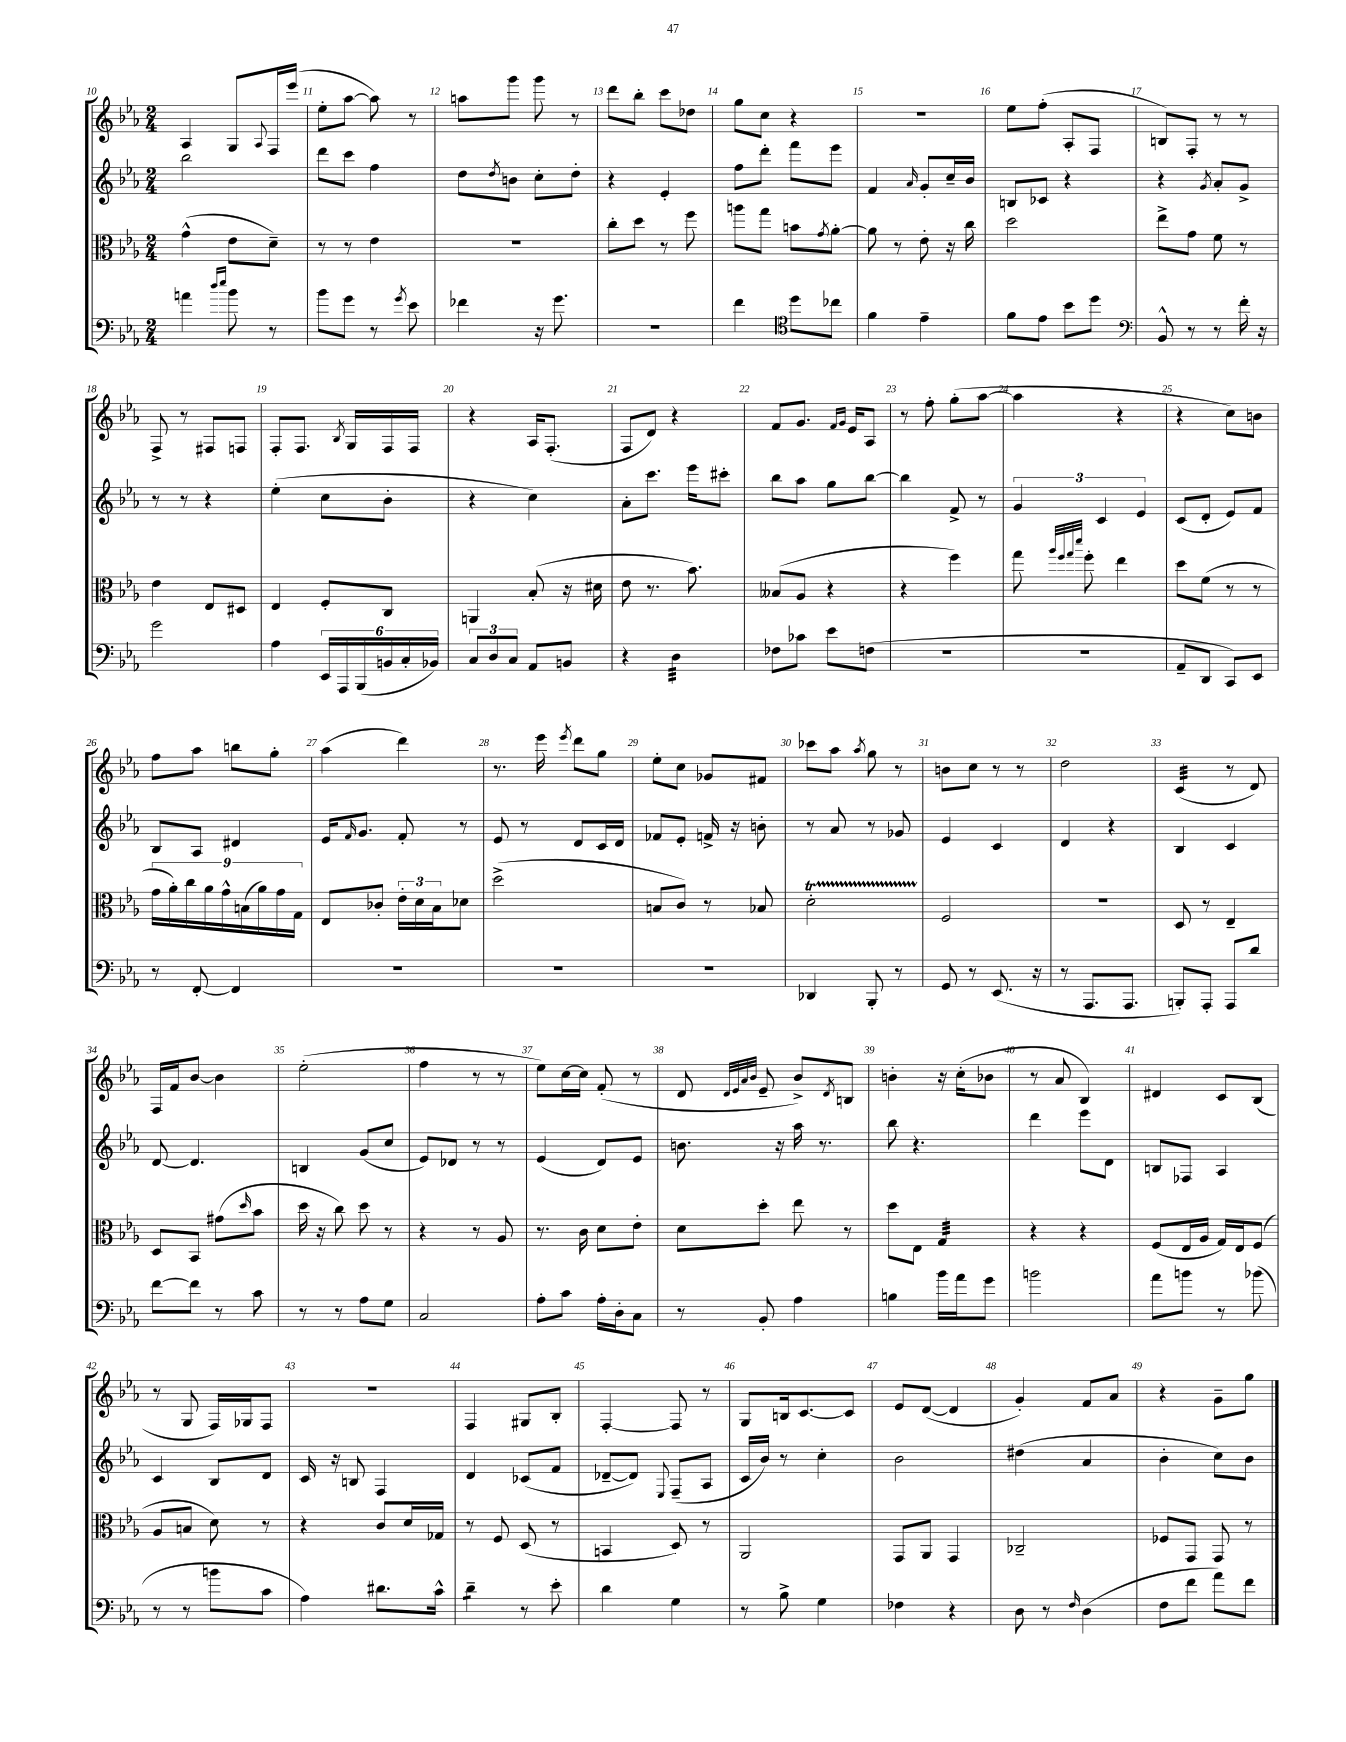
<<
\new StaffGroup <<
\new Staff = "s0" {
    \clef treble \key ees \major \numericTimeSignature \time 2/4
    aes4 g8 \appoggiatura { aes8 } f16 ees'''16( |
    ees''8-. aes''8~ aes''8) r8 |
    a''8 g'''8 g'''8 r8 |
    d'''8 bes''8-. c'''8 des''8 |
    g''8 c''8 r4 |
    r2 |
    ees''8 f''8-.( aes8-. f8 |
    b8) f8-. r8 r8 |
    f8-> r8 fis8 f8 |
    f8-. f8. \acciaccatura { bes8 } g16 f16 f16 |
    r4 aes16 f8.-.( |
    f8 d'8) r4 |
    f'8 g'8. \grace { f'16 g'16 } ees'16 aes8 |
    r8 f''8-. g''8-.( aes''8~ |
    aes''4 r4 |
    r4 c''8) b'8 |
    f''8 aes''8 b''8 g''8-. |
    aes''4( d'''4) |
    r8. ees'''16 \acciaccatura { ees'''8 } d'''8 g''8 |
    ees''8-. c''8 ges'8 fis'8 |
    ces'''8 aes''8 \acciaccatura { aes''8 } g''8 r8 |
    b'8 c''8 r8 r8 |
    d''2 |
    c'4:32( r8 d'8) |
    f16 f'16 bes'8~ bes'4 |
    ees''2-.( |
    f''4 r8 r8 |
    ees''8) c''16~ c''16 f'8-.( r8 |
    d'8 \grace { d'32 ees'32 aes'32 bes'32 } ees'8-- bes'8->) \acciaccatura { d'8 } b8 |
    b'4-. r16 c''16-.( bes'8 |
    r8 aes'8 bes4) |
    dis'4 c'8 bes8( |
    r8 g8 f16) ges16 f8 |
    R2 |
    f4 gis8 bes8-. |
    f4~-. f8 r8 |
    g8 b16 c'8.~ c'8 |
    ees'8 d'8~( d'4 |
    g'4-.) f'8 aes'8 |
    r4 g'8-- g''8 \bar "|." |
}
\new Staff = "s1" {
    \clef treble \key ees \major \numericTimeSignature \time 2/4
    bes''2 |
    d'''8 c'''8 f''4 |
    d''8 \acciaccatura { d''8 } b'8 c''8-. d''8-. |
    r4 ees'4-. |
    f''8 d'''8-. f'''8 ees'''8 |
    f'4 \grace { aes'16 } g'8-. c''16-- bes'16 |
    b8 ces'8 r4 |
    r4 \acciaccatura { g'8 } aes'8-. g'8-> |
    r8 r8 r4 |
    ees''4-.( c''8 bes'8-. |
    r4 c''4) |
    aes'8-. c'''8. ees'''16 cis'''8-. |
    bes''8 aes''8 g''8 bes''8~ |
    bes''4 f'8-> r8 |
    \tuplet 3/2 { g'4 c'4 ees'4 } |
    c'8( d'8-. ees'8) f'8 |
    bes8 aes8 dis'4 |
    ees'16 \grace { f'16 } g'8. f'8-. r8 |
    ees'8 r8 d'8 c'16 d'16 |
    fes'8 ees'8-. f'16-> r16 b'8-. |
    r8 aes'8 r8 ges'8 |
    ees'4 c'4 |
    d'4 r4 |
    bes4 c'4 |
    d'8~ d'4. |
    b4 g'8( c''8 |
    ees'8) des'8 r8 r8 |
    ees'4( d'8) ees'8 |
    b'8. r16 aes''16 r8. |
    bes''8 r4. |
    d'''4 ees'''8 d'8 |
    b8 fes8 aes4 |
    c'4 bes8 d'8 |
    c'16 r16 b8 f4 |
    d'4 ces'8( f'8 |
    des'8~-- des'8) \appoggiatura { ees8 } f8--( aes8 |
    c'16 bes'16) r8 c''4-. |
    bes'2 |
    dis''4( aes'4 |
    bes'4-. c''8) bes'8 \bar "|." |
}
\new Staff = "s2" {
    \clef alto \key ees \major \numericTimeSignature \time 2/4
    g'4-^( ees'8 d'8--) |
    r8 r8 ees'4 |
    R2 |
    c''8-. d''8 r8 f''8 |
    a''8 g''8 b'8 \acciaccatura { g'8 } aes'8~-. |
    aes'8 r8 ees'8-. r16 c''16 |
    d''2 |
    ees''8-> g'8 f'8 r8 |
    ees'4 ees8 dis8 |
    ees4 f8-. c8 |
    a,4 bes8-.( r16 dis'16 |
    ees'8 r8. bes'8.) |
    beses8( aes8 r4 |
    r4 f''4) |
    g''8 \grace { aes''32 f''32 g''32 d'''32 } f''8-. ees''4 |
    d''8 f'8( r8 r8 |
    \tuplet 9/8 { g'16 aes'16-.) c''16 aes'16 g'16-^ b16( aes'16) g'16 g16 } |
    ees8 ces'8-. \tuplet 3/2 { ees'16-. d'16 bes16 } des'8 |
    d''2->( |
    b8 c'8) r8 bes8 |
    d'2-.\startTrillSpan |
    f2\stopTrillSpan |
    R2 |
    d8 r8 ees4-- |
    d8 bes,8 gis'8( \grace { d''16 } bes'8 |
    d''16 r16 c''8) d''8 r8 |
    r4 r8 aes8 |
    r8. c'16 d'8 ees'8-. |
    d'8 d''8-. ees''8 r8 |
    d''8 ees8 g4:32 |
    r4 r4 |
    f8( ees16 aes16 g16) ees16 f8( |
    aes8 b8 d'8) r8 |
    r4 c'8 d'16 ges16 |
    r8 f8 d8( r8 |
    b,4 d8) r8 |
    aes,2 |
    g,8 aes,8 g,4 |
    ces2-- |
    fes8 g,8 g,8 r8 \bar "|." |
}
\new Staff = "s3" {
    \clef bass \key ees \major \numericTimeSignature \time 2/4
    a'4 \grace { d''16 ees''16 } bes'8 r8 |
    bes'8 g'8 r8 \acciaccatura { g'8 } ees'8 |
    fes'4 r16 g'8. |
    r2 |
    f'4 \clef tenor d''8 ces''8 |
    f'4 ees'4-- |
    f'8 ees'8 bes'8 d''8 |
    \clef bass bes,8-^ r8 r8 f'16-. r16 |
    g'2 |
    aes4 \tuplet 6/4 { ees,16 aes,,16 bes,,16( b,16 c16-. bes,16) } |
    \tuplet 3/2 { c8 d8 c8 } aes,8 b,8 |
    r4 d4:32 |
    fes8 ces'8 ees'8 f8( |
    r2 |
    r2 |
    aes,8-- d,8 c,8) ees,8 |
    r8 f,8~-. f,4 |
    R2 |
    R2 |
    R2 |
    des,4 bes,,8-. r8 |
    g,8 r8 ees,8.( r16 |
    r8 aes,,8. aes,,8. |
    b,,8-.) aes,,8-. aes,,8 d'8 |
    f'8~ f'8 r8 c'8 |
    r8 r8 aes8 g8 |
    c2 |
    aes8-. c'8 aes16-. d16-. c8 |
    r8 bes,8-. aes4 |
    b4 bes'16 aes'16 g'8 |
    b'2 |
    aes'8 b'8 r8 bes'8( |
    r8 r8 b'8 c'8 |
    aes4) dis'8. c'16-^ |
    d'4:8-- r8 ees'8-. |
    d'4 g4 |
    r8 bes8-> g4 |
    fes4 r4 |
    d8 r8 \grace { f16 } d4( |
    f8 f'8 aes'8) f'8 \bar "|." |
}
>>
>>
\layout { \context { \Score currentBarNumber = #10 \override BarNumber.break-visibility = ##(#f #t #t) barNumberVisibility = #all-bar-numbers-visible } }
